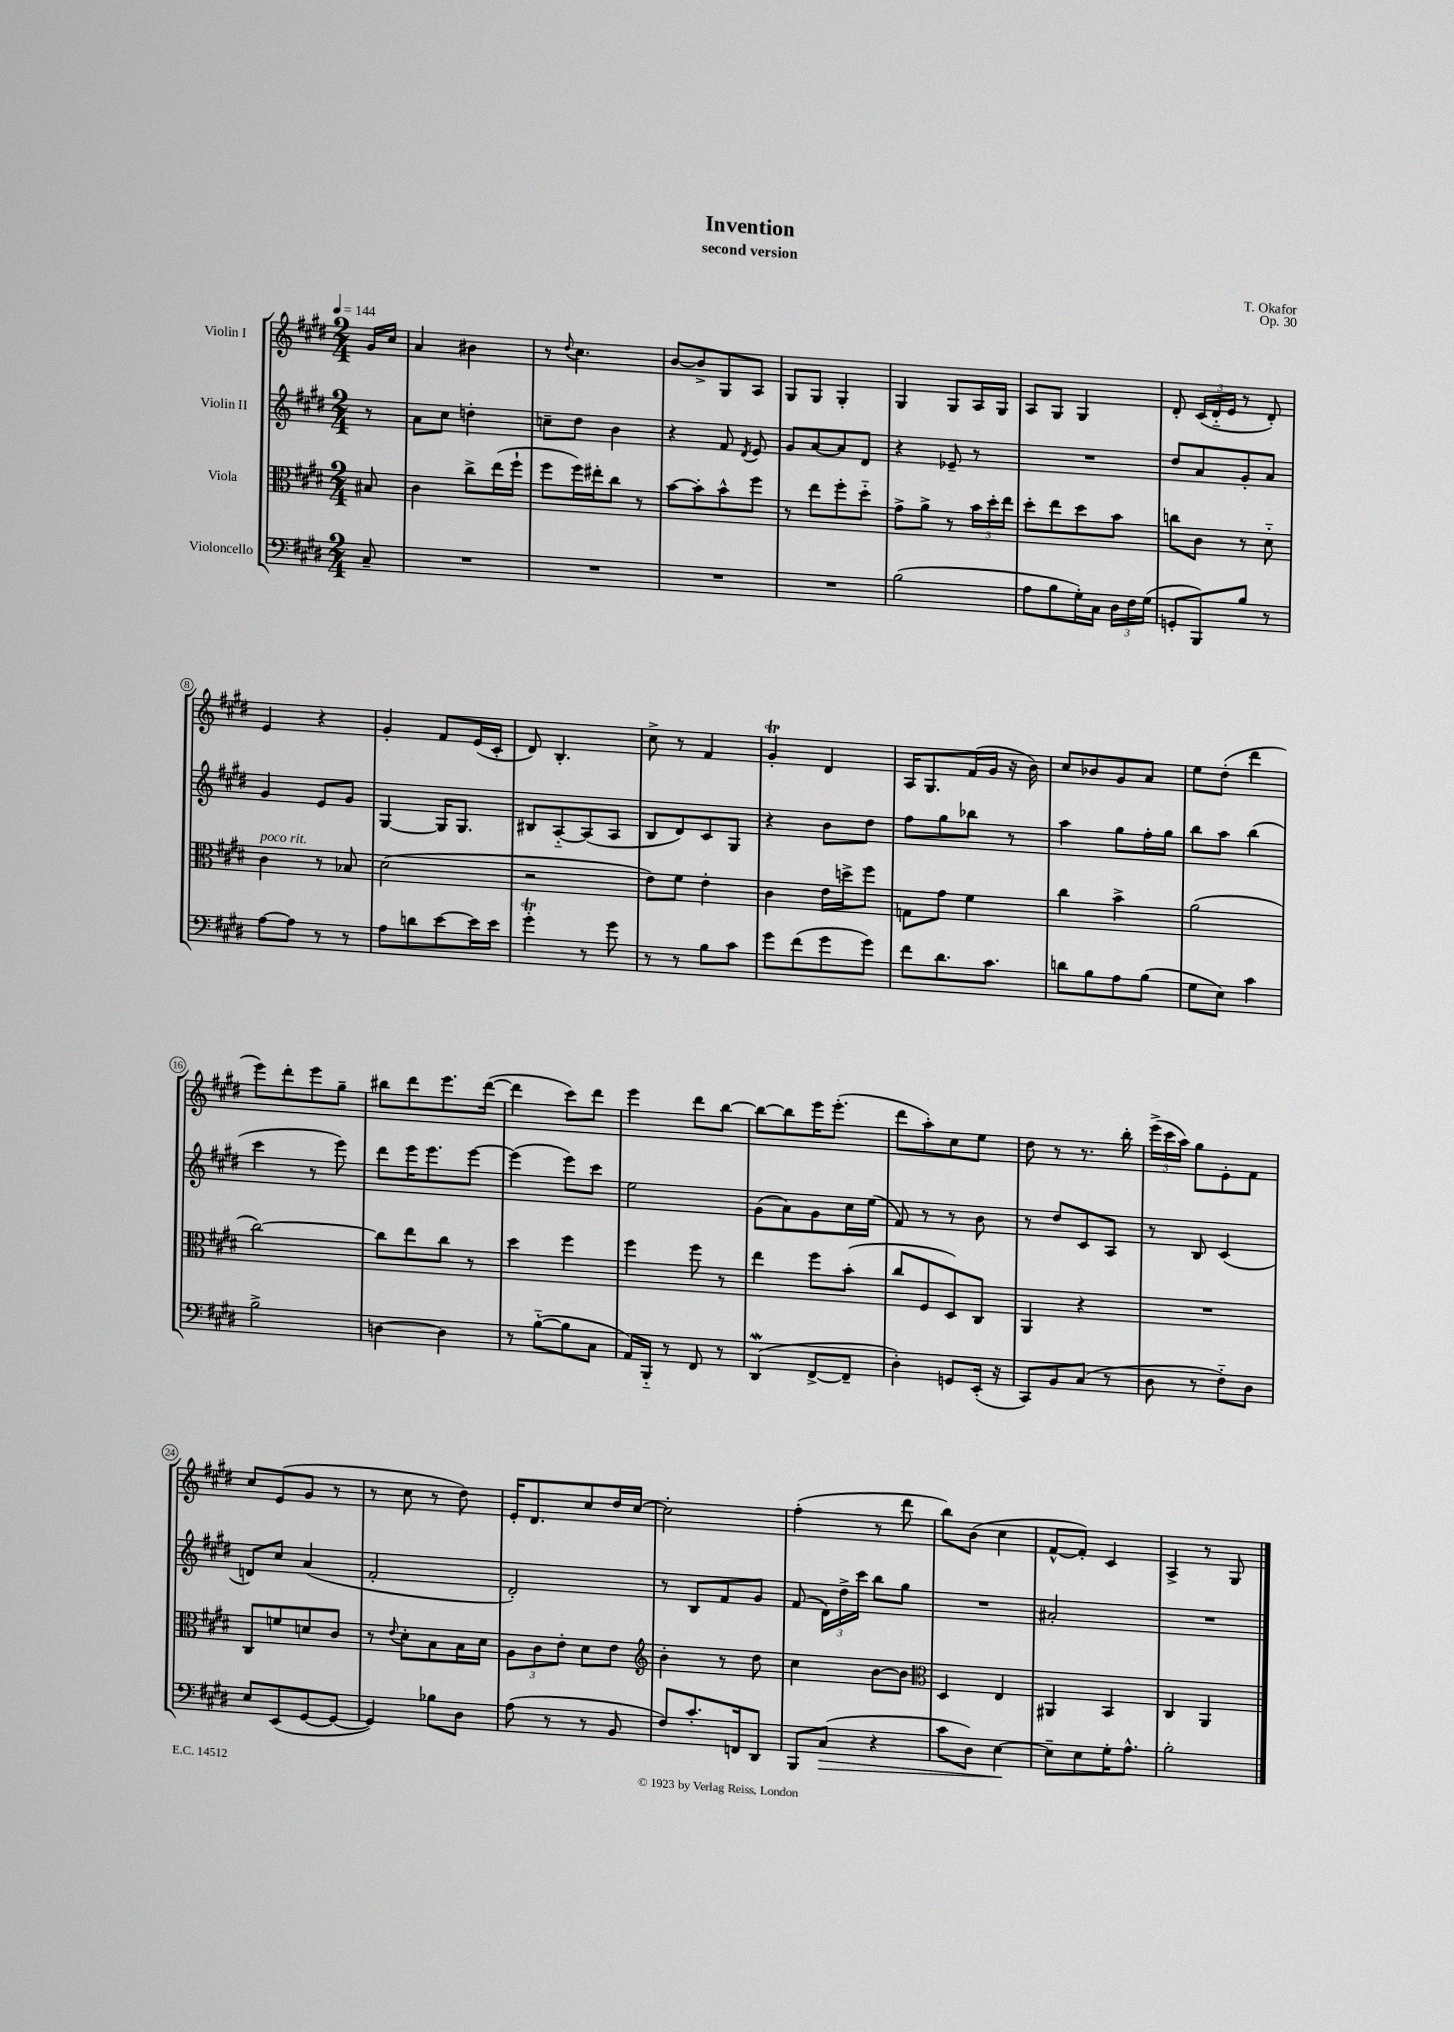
\header { title = "Invention" composer = "T. Okafor" subtitle = "second version" opus = "Op. 30" }
<<
\new StaffGroup <<
\new Staff = "s0" \with { instrumentName = "Violin I" } {
    \clef treble \key e \major \numericTimeSignature \time 2/4 \partial 8 \tempo 4 = 144
    \autoBeamOff gis'16[ cis''16] |
    a'4 bis'4 |
    r8 \appoggiatura { dis''8 } cis''4. |
    b'8[~ b'8-> gis8 a8] |
    gis8[ gis8] gis4-. |
    gis4 gis8[ a16 gis16] |
    a8[ gis8] gis4 |
    dis'8-. \tuplet 3/2 { cis'16[( dis'16-_ e'16] } r8 dis'8-.) |
    e'4 r4 |
    gis'4-. fis'8[ e'16( cis'16]-. |
    dis'8) b4.-. |
    cis''8-> r8 fis'4 |
    gis'4-.\trill dis'4 |
    a16[ gis8. fis'16( gis'16] r16 b'16) |
    cis''8[ bes'8 gis'8 a'8] |
    e''8[ dis''8]-.( dis'''4 |
    e'''8[) dis'''8-. e'''8 gis''8]-- |
    bis''8[ dis'''8 e'''8. dis'''16]~( |
    dis'''4 cis'''8[) dis'''8] |
    e'''4 dis'''8[ b''8]~ |
    b''8[~ b''8 e'''16 e'''8.]-.( |
    dis'''8[ a''8-.) cis''8 e''8] |
    dis''8 r8 r8. b''16-. |
    \tuplet 3/2 { e'''16[->( cis'''16 a''16]) } gis''8[ e'8-. fis'8] |
    cis''8[ e'8( gis'8] r8 |
    r8 cis''8 r8 dis''8) |
    e'16[-. dis'8. cis''8 dis''16 cis''16]~ |
    cis''2-. |
    fis''4-.( r8 dis'''8 |
    b''8[) b'8]( cis''4 |
    fis'8[~-^ fis'8]-.) cis'4 |
    a4-> r8 gis8 \bar "|." |
}
\new Staff = "s1" \with { instrumentName = "Violin II" } {
    \clef treble \key e \major \numericTimeSignature \time 2/4 \partial 8
    \autoBeamOff r8 |
    a'8[ cis''8] d''4-. |
    c''8[-- dis''8] b'4 |
    r4 fis'8 \acciaccatura { dis'8 } e'8 |
    gis'8[ a'8~ a'8 dis'8] |
    r4 ees'8-- r8 |
    R2 |
    dis''8[ a'8 gis'8-. a'8] |
    gis'4 e'8[ gis'8] |
    gis4~ gis16[ gis8.] |
    bis8[ a8~-_ a8( a8] |
    b8[ dis'8) cis'8 gis8] |
    r4 b'8[ dis''8] |
    fis''8[ gis''8 bes''8] r8 |
    a''4 gis''8[ fis''16-. gis''16] |
    b''8[ a''8] b''4( |
    cis'''4 r8 e'''8) |
    dis'''8[ e'''16 e'''8. e'''8]~ |
    e'''4( e'''8[) cis'''8] |
    e''2 |
    gis'8[( a'8) gis'8 cis''16 e''16]( |
    fis'8) r8 r8 b'8 |
    r8 dis''8[ cis'8 a8] |
    r8 b8 cis'4( |
    d'8[) cis''8] a'4( |
    fis'2-. |
    dis'2-.) |
    r8 b8[ fis'8 gis'8] |
    fis'8( \tuplet 3/2 { dis'16[) dis''16-> cis'''16] } b''8[ gis''8] |
    R2 |
    ais'2-. |
    R2 \bar "|." |
}
\new Staff = "s2" \with { instrumentName = "Viola" } {
    \clef alto \key e \major \numericTimeSignature \time 2/4 \partial 8
    \autoBeamOff bis8 |
    cis'4 cis''8[-> e''16( fis''16]-! |
    fis''8[ fis''16) eis''16-. cis''8] r8 |
    b'8[~ b'8-. b'8-^ fis''8] |
    r8 e''8[ fis''8-. dis''8]-_ |
    gis'8[-> a'8]-> r8 \tuplet 3/2 { b'16[ dis''16-. e''16] } |
    dis''8[-. e''8 dis''8 b'8] |
    c''8[ cis'8] r8 dis'8-_ |
    cis'4^\markup { \italic "poco rit." } r8 bes8 |
    dis'2( |
    r2 |
    e'8[) fis'8] e'4-. |
    cis'4 e'16[ d''16-> fis''8] |
    g8[ gis'8] fis'4 |
    cis''4 b'4-> |
    a'2( |
    cis''2~) |
    cis''8[ e''8 cis''8] r8 |
    dis''4 fis''4 |
    fis''4 fis''8 r8 |
    e''4 fis''8[ b'8]-.( |
    cis''8[ fis8 dis8) cis8] |
    a,4 r4 |
    R2 |
    cis8[ f'8 d'8 cis'8] |
    r8 \appoggiatura { e'8 } dis'8[-. b8 b16 dis'16] |
    \tuplet 3/2 { a8[ cis'8 e'8]-. } dis'8[ e'8] |
    \clef treble b'4-. r8 dis''8 |
    cis''4 b'8[~ b'8] |
    \clef alto dis4 e4 |
    ais,4 b,4 |
    cis4 a,4 \bar "|." |
}
\new Staff = "s3" \with { instrumentName = "Violoncello" } {
    \clef bass \key e \major \numericTimeSignature \time 2/4 \partial 8
    \autoBeamOff cis8-- |
    R2 |
    R2 |
    R2 |
    R2 |
    b2( |
    a8[ b8 gis16-.) cis16] \tuplet 3/2 { dis16[ fis16 gis16]( } |
    g,8[-. b,,8) b8] r8 |
    a8[~ a8] r8 r8 |
    a8[ d'8 e'8~ e'16 e'16] |
    gis'4-.\trill r8 gis'8 |
    r8 r8 b8[ cis'8] |
    gis'8[ fis'8( gis'8 gis'8]) |
    fis'8[ dis'8. cis'8.] |
    d'8[ b8 a8 b8]( |
    gis8[ e8]) cis'4 |
    b2-> |
    d4~ d4 |
    r8 b8[~-_( b8 cis8] |
    a,16[) b,,16]-_ r8 fis,8 r8 |
    dis,4\mordent( fis,8[~-> fis,8]-- |
    dis4-.) g,8[ e,16]-.( r16 |
    cis,8[) b,8 cis8]( r8 |
    dis8 r8 fis8[-_) dis8] |
    e8[ e,8( gis,8~ gis,8]~ |
    gis,4) bes8[ dis8] |
    a8( r8 r8 b,8 |
    fis8[) cis'8.-. f,16 dis,8] |
    b,,8[ cis8]\>( r4 |
    cis'8[ dis8]) e4~\! |
    e8[-- e8 gis16-. a8.]-^ |
    b2-. \bar "|." |
}
>>
>>
\layout { \context { \Score \override BarNumber.stencil = #(make-stencil-circler 0.1 0.3 ly:text-interface::print) } }
